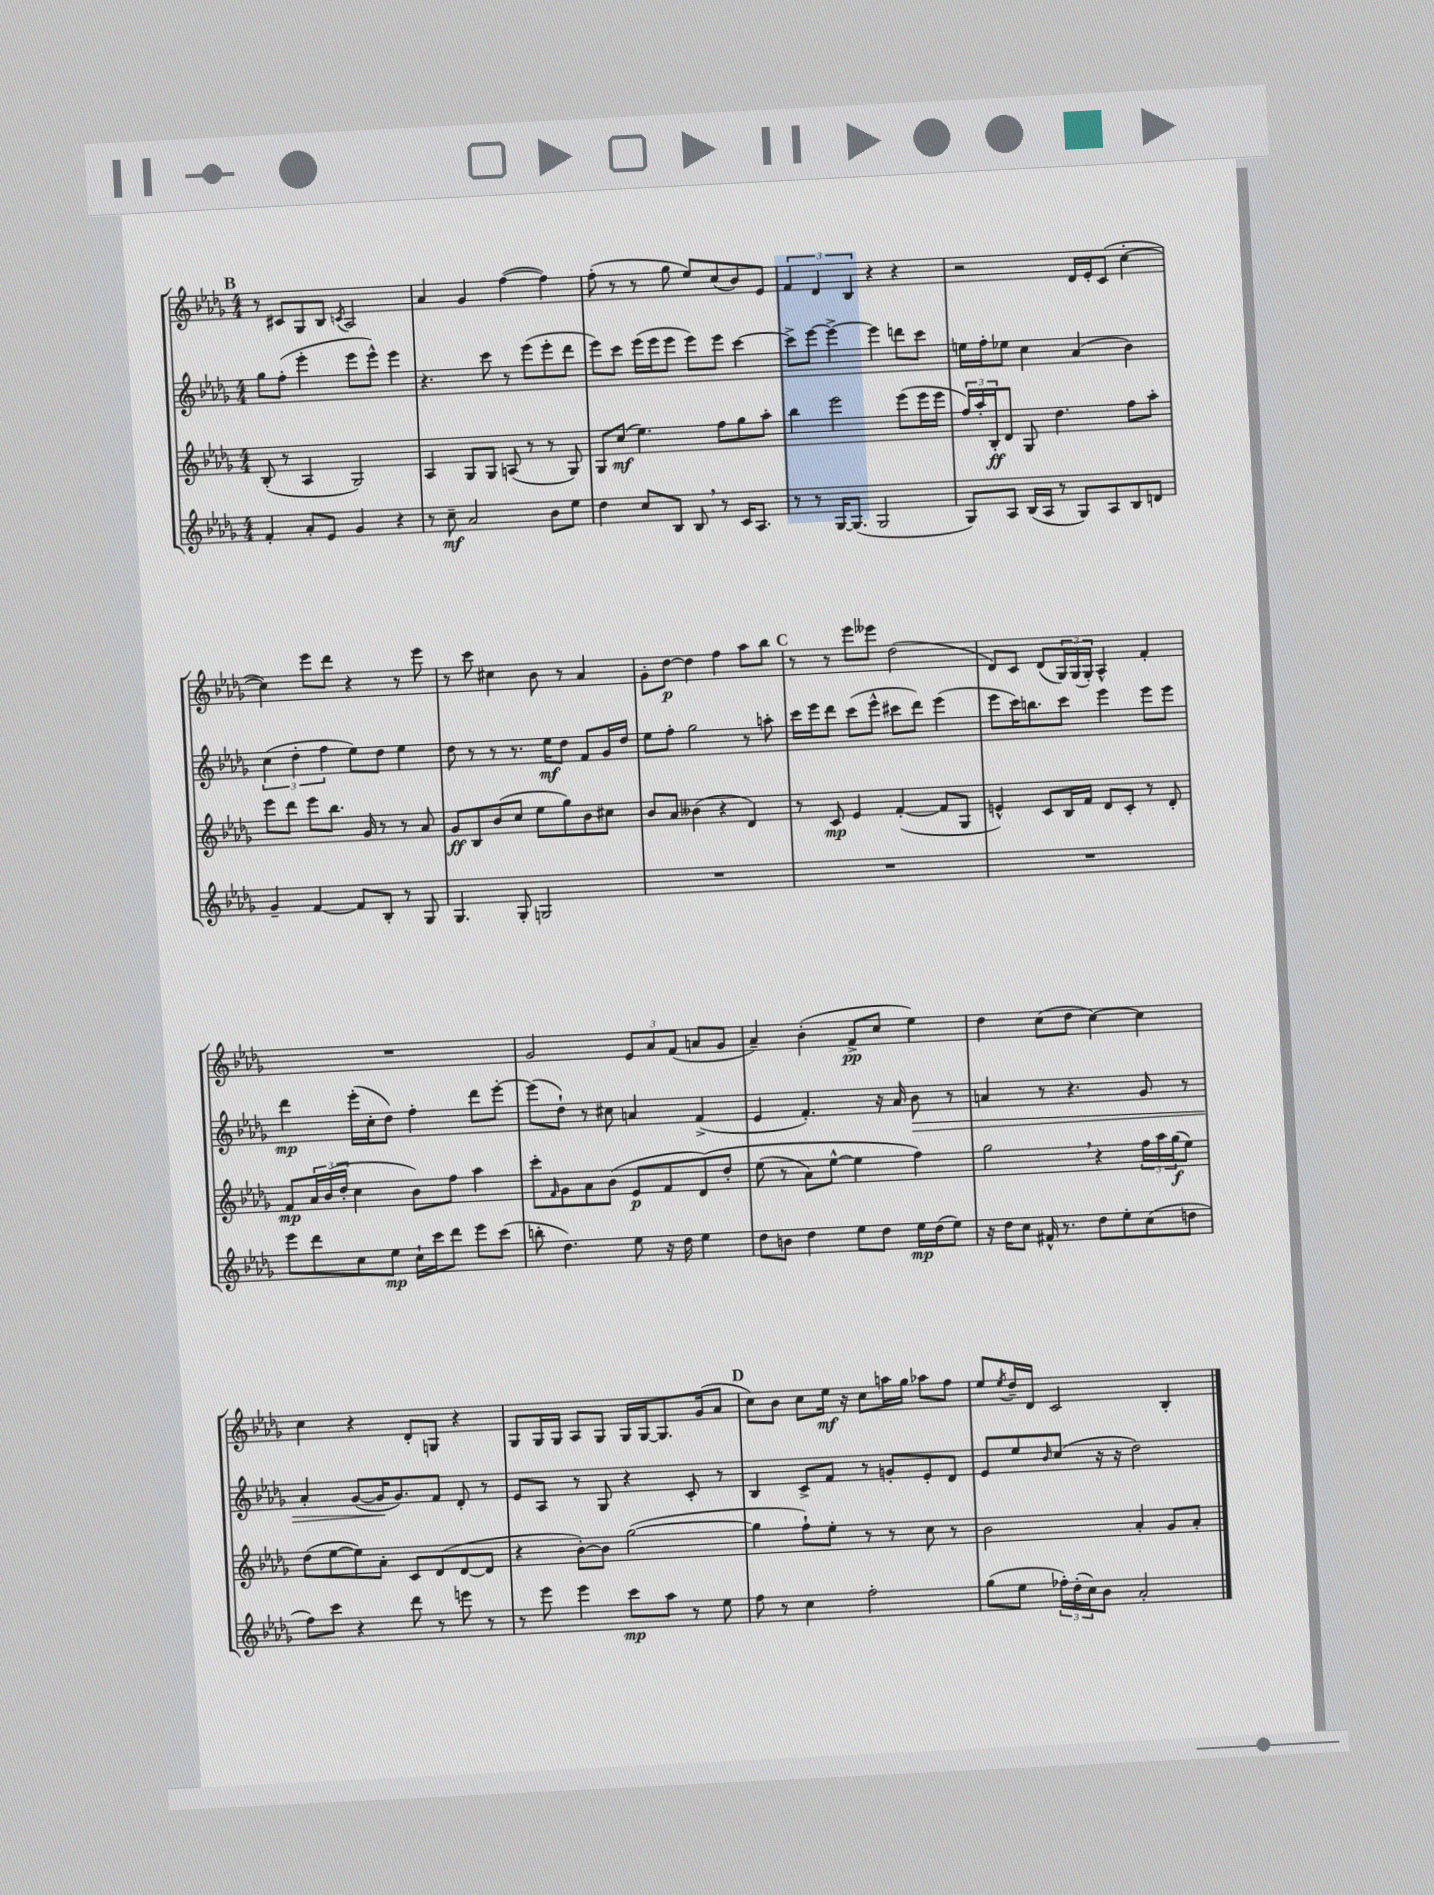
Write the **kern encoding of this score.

**kern	**kern	**kern	**kern
*staff4	*staff3	*staff2	*staff1
*clefG2	*clefG2	*clefG2	*clefG2
*k[b-e-a-d-g-]	*k[b-e-a-d-g-]	*k[b-e-a-d-g-]	*k[b-e-a-d-g-]
*M4/4	*M4/4	*M4/4	*M4/4
4f'	(8B-'	8gg-	8r
.	8r	(8ff'	8c#
8a-'	4A-	4eee-'	8G-
8e-	.	.	8B-
.	.	.	8qc
4g-	2G-)	8eee-	2A-
.	.	8eee-^^)	.
4r	.	4eee-	.
=	=	=	=
8r	4A-	4.r	4a-
8cc~	.	.	.
2a-	8G-	.	4g-
.	8G-	8ccc	.
.	(8A	8r	([4ff
.	8r	(8eee-	.
8b-	8r	8eee-'	4ff])
8ee-	8G-)	8ddd-	.
=	=	=	=
4dd-	8G-	8eee-)	(8ff'
.	(8cc	8ccc	8r
8cc	4.ee-)	(16eee-	8r
.	.	16eee-	.
8B-	.	8eee-	8gg-
8B-	.	8eee-)	8ee-)
8r	8ff	8eee-	(8cc
16c	8gg-	[4ccc	8b-)
8.A-	.	.	.
.	8aa-'	.	8e-
=	=	=	=
8r	4bb-	8ccc^]	6f
8r	.	[8eee-	.
.	.	.	6d-
[16G-	2eee-	4eee-^_	.
(8.G-]	.	.	.
.	.	.	6B-
2G-	.	4eee-]	4r
.	(8eee-	8ddd	4r
.	16eee-	8ccc	.
.	16eee-	.	.
=	=	=	=
8G-)	24ff)	16ee	2r
.	24aa-'	.	.
.	.	16ff'	.
.	24B-'	.	.
8A-	8d-	8ee-	.
(16B-	8G-	4cc	.
16A-	.	.	.
8r	4.dd-	.	.
8G-)	.	(4a-	16d-
.	.	.	16e-'
8A-	.	.	(8c
8B-	8ff	4b-)	[4cc'
8d	8aa-'	.	.
=	=	=	=
4g-~	8eee-	(6cc	4cc])
.	8ddd-	.	.
.	.	6dd-'	.
[4f	8eee-	.	8eee-
.	.	6ff	.
.	8.bb-	.	8ddd-
8f]	.	8ee-)	4r
.	16g-	.	.
8B-'	8r	8dd-	.
8r	8r	4ee-	8r
8G-	8a-	.	8eee-
=	=	=	=
4.G-	8g-	8dd-	8r
.	8B-	8r	8ccc
.	(8b-	8r	4cc#
8G-'	8cc	8.r	.
2G	8ee-	.	8b-
.	.	16ee-	.
.	8gg-)	8dd-	8r
.	8b-	8f	4a-
.	8cc#	16g-	.
.	.	16dd-	.
=	=	=	=
1r	8b-	8ee-	8g-'
.	8a-	8ff'	[8dd-
.	(4b--	2gg-	4dd-]
.	4r	.	4ff
.	4d-)	8r	8aa-
.	.	8aa'	8bb-
=	=	=	=
1r	8r	16ccc	8r
.	.	16eee-	.
.	8c	8ddd-	8r
.	4e-	(8ccc	8eee-
.	.	8eee-^^	8eee--
.	([4f'	8ccc#	(2dd-
.	.	8ddd-)	.
.	8f]	(4eee-	.
.	8G-	.	.
=	=	=	=
1r	4e^^)	8eee-	8d-)
.	.	16ccc)	8c
.	.	8.bb	.
.	8c	.	(8d-
.	16B-	8ccc	24G-)
.	.	.	(24G-
.	16f	.	.
.	.	.	24G-')
.	8d-	4eee-	4A-^^
.	8c'	.	.
.	8r	8eee-	4f'
.	8d-'	8eee-	.
=	=	=	=
8eee-	8f	4ddd-	1r
8ddd-	24a-	.	.
.	(24b-	.	.
.	24dd-'	.	.
8cc	4cc	(16eee-'	.
.	.	16cc'	.
8ee-	.	8dd-)	.
16cc`	8b-)	4ff'	.
16ccc	.	.	.
8ddd-	8ff	.	.
8eee-	4aa-	8ddd-	.
(8ccc	.	[8eee-'	.
=	=	=	=
8bb'	8ccc'	(8eee-]	2g-
.	16qqf	.	.
4.dd-)	8g-	8dd-`)	.
.	8a-	8r	.
.	(8b-	8cc#	.
8ee-	8e-	4a	12e-
.	.	.	12a-
16r	8f	.	.
.	.	.	(12f
16dd-	.	.	.
4ee-	&(8d-)	(4f^	8a
.	8dd-'	.	8g-
=	=	=	=
8dd-	(8ee-	4e-	4a-~)
8b	8r	.	.
4dd-	8a-)	4.f')	(4b-'
.	[8ee-^^	.	.
8ee-	4ee-]	.	8f^
8dd-	.	16r	8cc
.	.	16a-	.
16ee-	4ff&)	8b-	4ee-)
(16dd-	.	.	.
8ee-)	.	8r	.
=	=	=	=
16r	2gg-	4a	4dd-
16dd-	.	.	.
8cc	.	.	.
16f#^^	.	8r	(8cc
8.r	.	.	.
.	.	4.r	8dd-
8dd-	4r	.	[4cc)
8ee-'	.	.	.
(8cc	24ff	8g-	4cc]
.	24aa-	.	.
.	(24gg-	.	.
8dd	8ee-)	8r	.
=	=	=	=
8ff)	(8dd-	4a-'	4cc
8ccc	[8ee-	.	.
4r	8ee-])	([8g-	4r
.	8a-'	16g-]	.
.	.	8.g-)	.
8ddd-	8c	.	8d-'
8r	(8d-	8f	8G
8eee	[8d-	8d-'	4r
8r	8d-]	8r	.
=	=	=	=
8r	4r	8e-	8G-
8eee-	.	8A-	16G-
.	.	.	16G-
4eee-	[8b-')	8r	8A-
.	8b-]	8G-	8G-
8ccc	([2gg-	4r	16G-
.	.	.	[16G-
8aa-	.	.	8.G-]
8r	.	8c'	.
.	.	.	(16g-
8ee-	.	8r	8a-
=	=	=	=
8ff	4gg-]	4B-	8cc)
8r	.	.	8b-
4cc	8ff`)	8c^	8cc
.	8ee-'	8f	16ee-
.	.	.	16r
2ff'	8r	8r	8cc
.	8r	8g'	16aa
.	.	.	16gg-
.	8cc	8e-'	8aa-
.	8r	8d-	8ff
=	=	=	=
(8gg-	2b-	8e-	8ee-
.	.	.	8qee-
8ee-	.	8ee-	16dd-~
.	.	.	16d-
.	.	16qqb-	.
24ff-')	.	(8cc	2c
(24dd-'	.	.	.
24cc)	.	.	.
8b-	.	16r	.
.	.	16r	.
2a-'	4a-'	2dd-)	.
.	8g-	.	4B-'
.	8a-'	.	.
==	==	==	==
*-	*-	*-	*-
